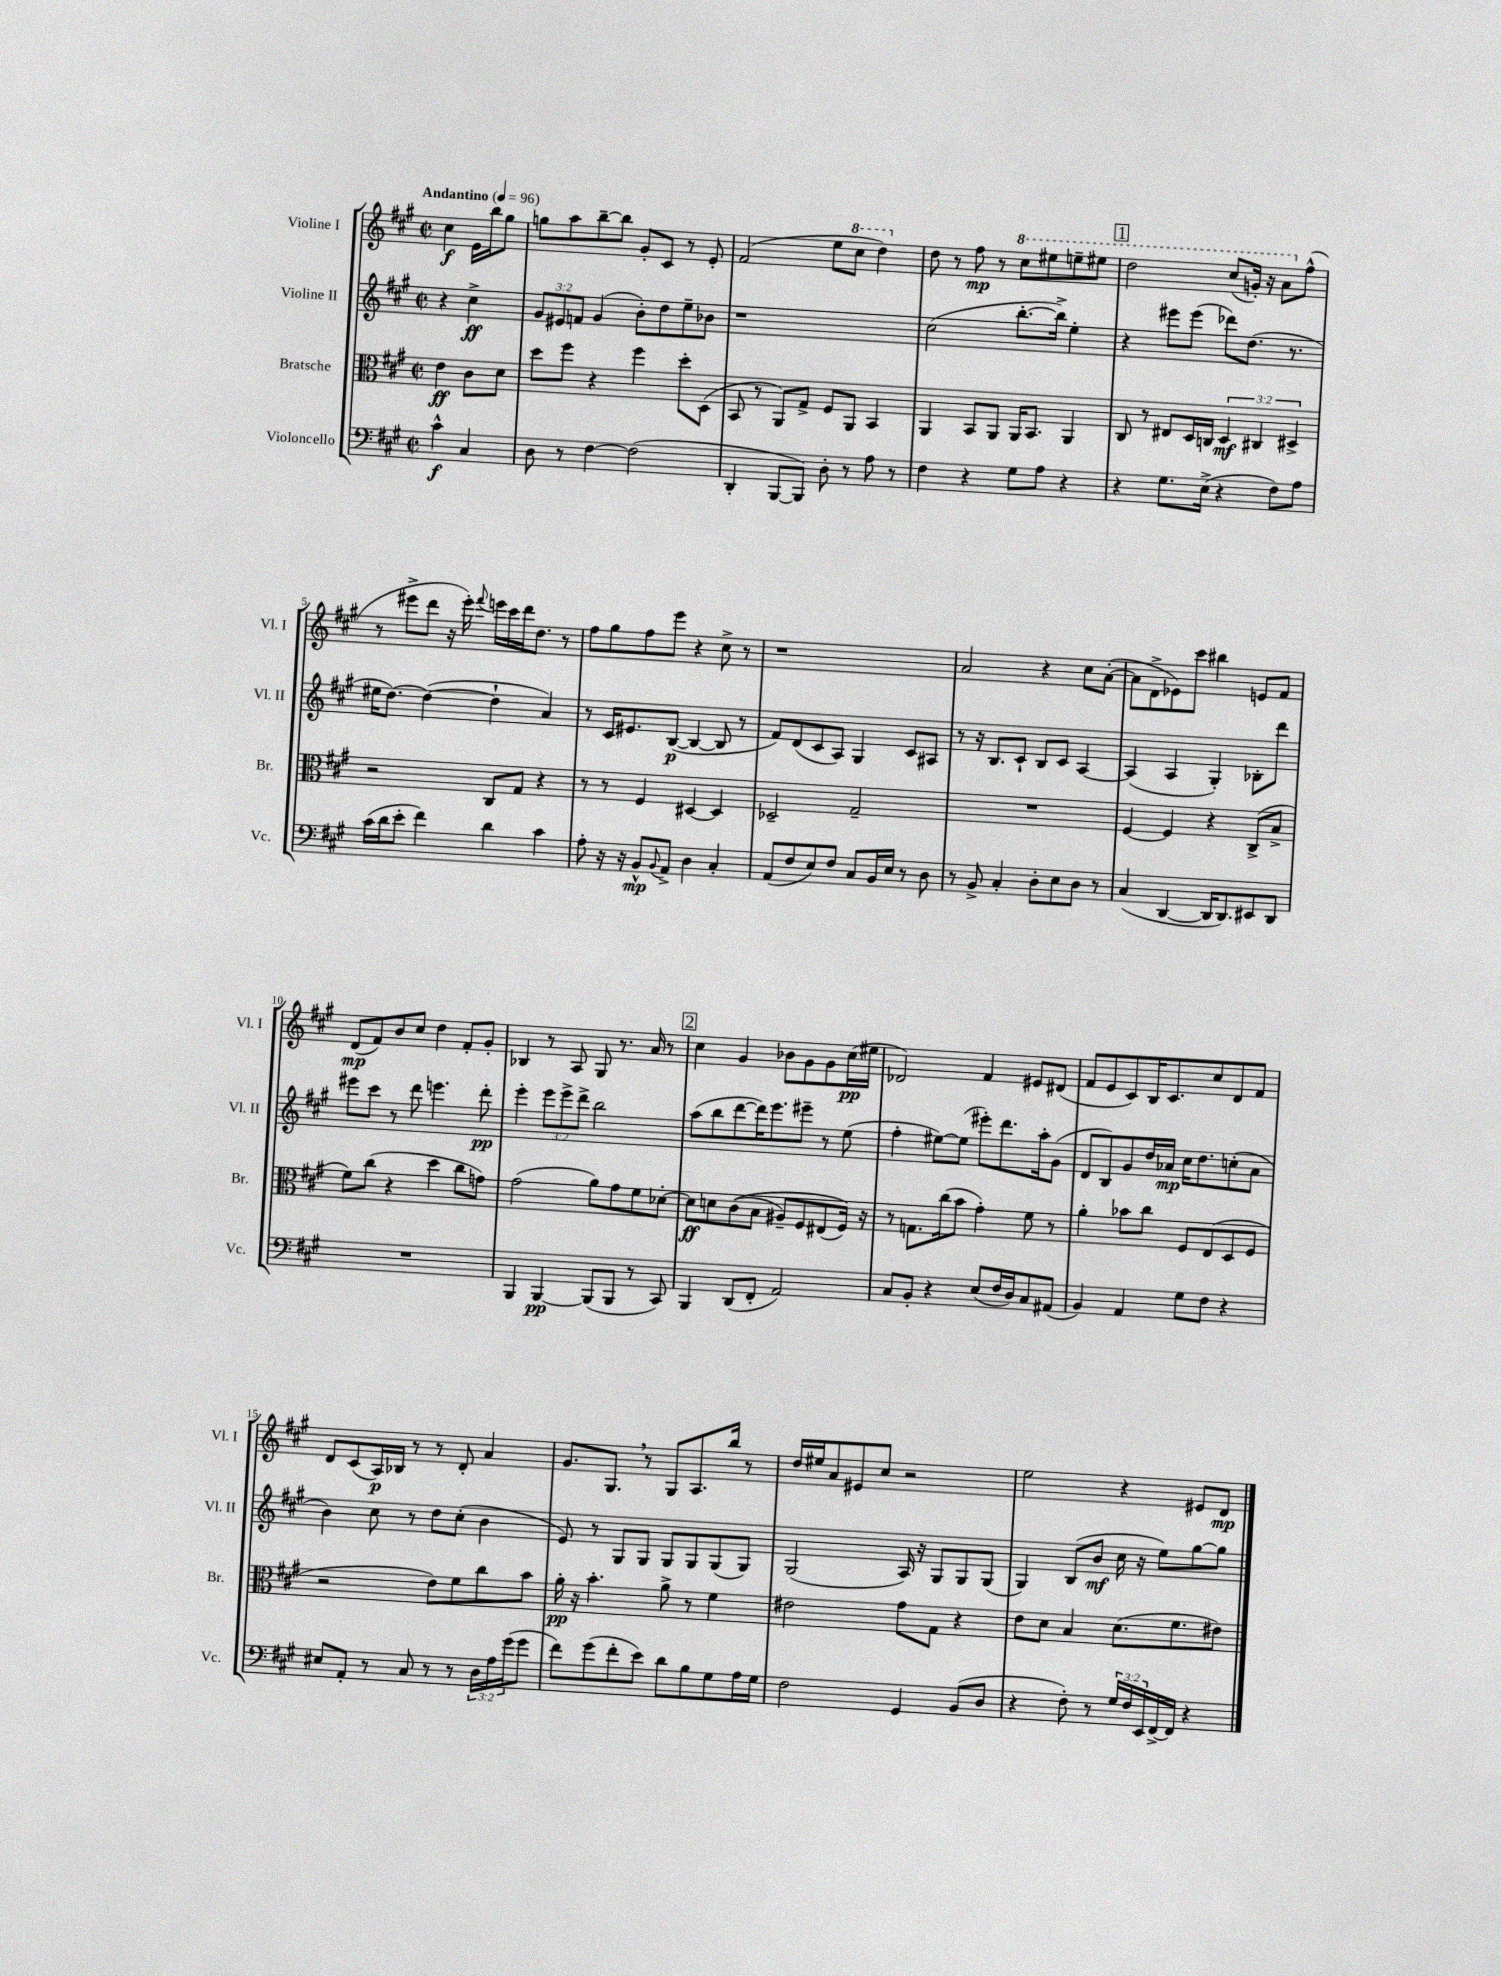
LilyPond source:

<<
\new StaffGroup <<
\new Staff = "s0" \with { instrumentName = "Violine I" shortInstrumentName = "Vl. I" } {
    \clef treble \key a \major \defaultTimeSignature \time 2/2 \partial 2 \tempo "Andantino" 4 = 96
    cis''4\f e'16 b''16 gis''8 |
    g''8 a''8 b''8~-- b''8 gis'8-. cis'8 r8 e'8-. |
    fis'2( e''8 \ottava #1 cis'''8 d'''4) \ottava #0 |
    d''8 r8 fis''8\mp r8 \ottava #1 cis'''8 eis'''8 e'''8-- eis'''8 |
    \mark \markup { \box "1" } d'''2 cis'''8( g''16-.) r16 a''8 \ottava #0 fis''8-^( |
    r8 eis'''8-> d'''8 r16 eis'''16-.) \appoggiatura { fis'''8 } e'''16 cis'''16 d'''16 d''8. r8 |
    fis''8 gis''8 fis''8 e'''8 r4 cis''8-> r8 |
    r1 |
    a'2 r4 cis''8 a'8~-.( |
    a'8 d'8-> ees'8) cis'''8 bis''4 e'8 fis'8 |
    d'8\mp( fis'8) b'8 cis''8 d''4 fis'8-. gis'8-. |
    bes4 r8 a8 gis8 r8. a'16 r8 |
    \mark \markup { \box "2" } cis''4 gis'4 bes'8 gis'8 gis'8 cis''16\pp( eis''16 |
    des'2) fis'4 eis'8 dis'8( |
    fis'8 e'8 cis'8) b16 cis'8. cis''8 d'8 fis'8 |
    d'8 cis'8( a16\p) bes16 r8 r8 d'8-. a'4 |
    gis'8. gis8. \breathe r8 gis8 a8. b''16 r8 |
    d''16 eis''16 a'8 eis'8 cis''8 r2 |
    e''2 r4 eis'8 d'8\mp \bar "|." |
}
\new Staff = "s1" \with { instrumentName = "Violine II" shortInstrumentName = "Vl. II" } {
    \clef treble \key a \major \defaultTimeSignature \time 2/2 \override Staff.TupletNumber.text = #tuplet-number::calc-fraction-text \partial 2
    r4 cis''4->\ff |
    \tuplet 3/2 { gis'8 eis'8 f'8 } gis'4( b'8-.) d''8 e''8-- bes'8 |
    r1 |
    cis''2( b''8.~-. b''16->) e''4-. |
    \mark \markup { \box "1" } r4 eis'''8 eis'''8( des'''8) d''8.( r8. |
    eis''16 d''8.~) d''4~( d''4-! a'4) |
    r8 cis'16 eis'8. b8~\p( b4~ b8 r8 |
    fis'8) d'8( cis'8 a8) gis4 cis'8 ais8 |
    r8 r16 b8. cis'8-! b8 cis'8 a4~ |
    a4( a4 gis4-.) bes8-. d'''8 |
    eis'''8 cis'''8 r8 d'''8 e'''4. d'''8-.\pp |
    e'''4-. \tuplet 3/2 { e'''8 e'''8-> d'''8-> } b''2 |
    \mark \markup { \box "2" } a''8( b''8 d'''8~ d'''16) e'''8. eis'''8-- r8 e''8( |
    fis''4-. eis''8~) eis''8( eis'''8-.) d'''8. a''16-. gis'8( |
    d'8 b8) gis'8 d''16 aes'16\mp cis''16 d''8. c''8-.( aes'8 |
    b'4) cis''8 r8 d''8 cis''8-.( b'4 |
    e'8) r8 gis8 gis8 gis8 gis8 gis8( gis8) |
    gis2( a16) r16 gis8 gis8 gis8( |
    gis4) b8( b'8\mf cis''16 r16 e''8) gis''8~ gis''8 \bar "|." |
}
\new Staff = "s2" \with { instrumentName = "Bratsche" shortInstrumentName = "Br." } {
    \clef alto \key a \major \defaultTimeSignature \time 2/2 \override Staff.TupletNumber.text = #tuplet-number::calc-fraction-text \partial 2
    e'4\ff cis'8 d'8 |
    d''8 fis''8 r4 fis''4 d''8-. d8( |
    b,8 r8 a,8) gis8-> fis8 a,8 b,4 |
    a,4 b,8 a,8 a,16 b,8. a,4 |
    \mark \markup { \box "1" } cis8 r8 eis8 d16 c16 \tuplet 3/2 { d4\mf cis4 dis4-> } |
    r2 cis8 gis8 r4 |
    r8 r8 fis4 dis4~ dis4 |
    des2-- gis2-- |
    R1 |
    fis4~ fis4 r4 cis8->( b8-> |
    fis'8) cis''8( r4 d''4 cis''8 g'8) |
    gis'2( a'8) gis'8 fis'8 des'8~-. |
    \mark \markup { \box "2" } des'8\ff d'8 cis'8(\( b8 ais8--) fis8 eis8( fis16)\) r16 |
    r8 g8. cis''16( b'8 gis'4-.) fis'8 r8 |
    a'4-. bes'8 cis''8 fis8 e8( d8 fis8 |
    r2 e'8) fis'8 cis''8 b'8 |
    a'16-.\pp r16 b'4.-. a'8-> r8 fis'4 |
    eis'2 gis'8 gis8 r4 |
    e'8 d'8 b4 d'8.( fis'8. eis'8) \bar "|." |
}
\new Staff = "s3" \with { instrumentName = "Violoncello" shortInstrumentName = "Vc." } {
    \clef bass \key a \major \defaultTimeSignature \time 2/2 \override Staff.TupletNumber.text = #tuplet-number::calc-fraction-text \partial 2
    cis'4-^\f cis4 |
    d8 r8 fis4~ fis2( |
    d,4-. b,,8~ b,,8) d8-. r8 a8 r8 |
    fis4 r4 gis8 a8 r4 |
    \mark \markup { \box "1" } r4 gis8. e16->( r4 fis8) a8 |
    cis'16( d'16 e'8-. fis'4) d'4 cis'4 |
    a8-. r16 r16 b,8-^\mp \appoggiatura { b,8 } a,8-> d4 cis4-. |
    a,8( fis8 e8) fis8 cis8 b,16 e16 r8 d8 |
    r8 b,8-> cis4-. d8-. e8 d8 r8 |
    cis4( d,4~ d,16 d,8.) eis,8 d,8 |
    R1 |
    b,,4 b,,4~\pp b,,8( b,,8 r8 cis,8) |
    \mark \markup { \box "2" } b,,4 d,8( fis,8-. a,2) |
    cis8 b,8-. r4 e8( fis16 d16) cis8 ais,8( |
    b,4) a,4 gis8 fis8 r4 |
    eis8 a,8-. r8 cis8 r8 r8 \tuplet 3/2 { d16 a16 gis'16( } gis'8 |
    fis'8) gis'8( fis'8-. e'8) d'8 b8 gis8 a16 gis16 |
    fis2 gis,4 b,8( d8 |
    r4 fis8-.) r8 \tuplet 3/2 { gis16 fis16 e,16 } fis,16~-> fis,16 r4 \bar "|." |
}
>>
>>
